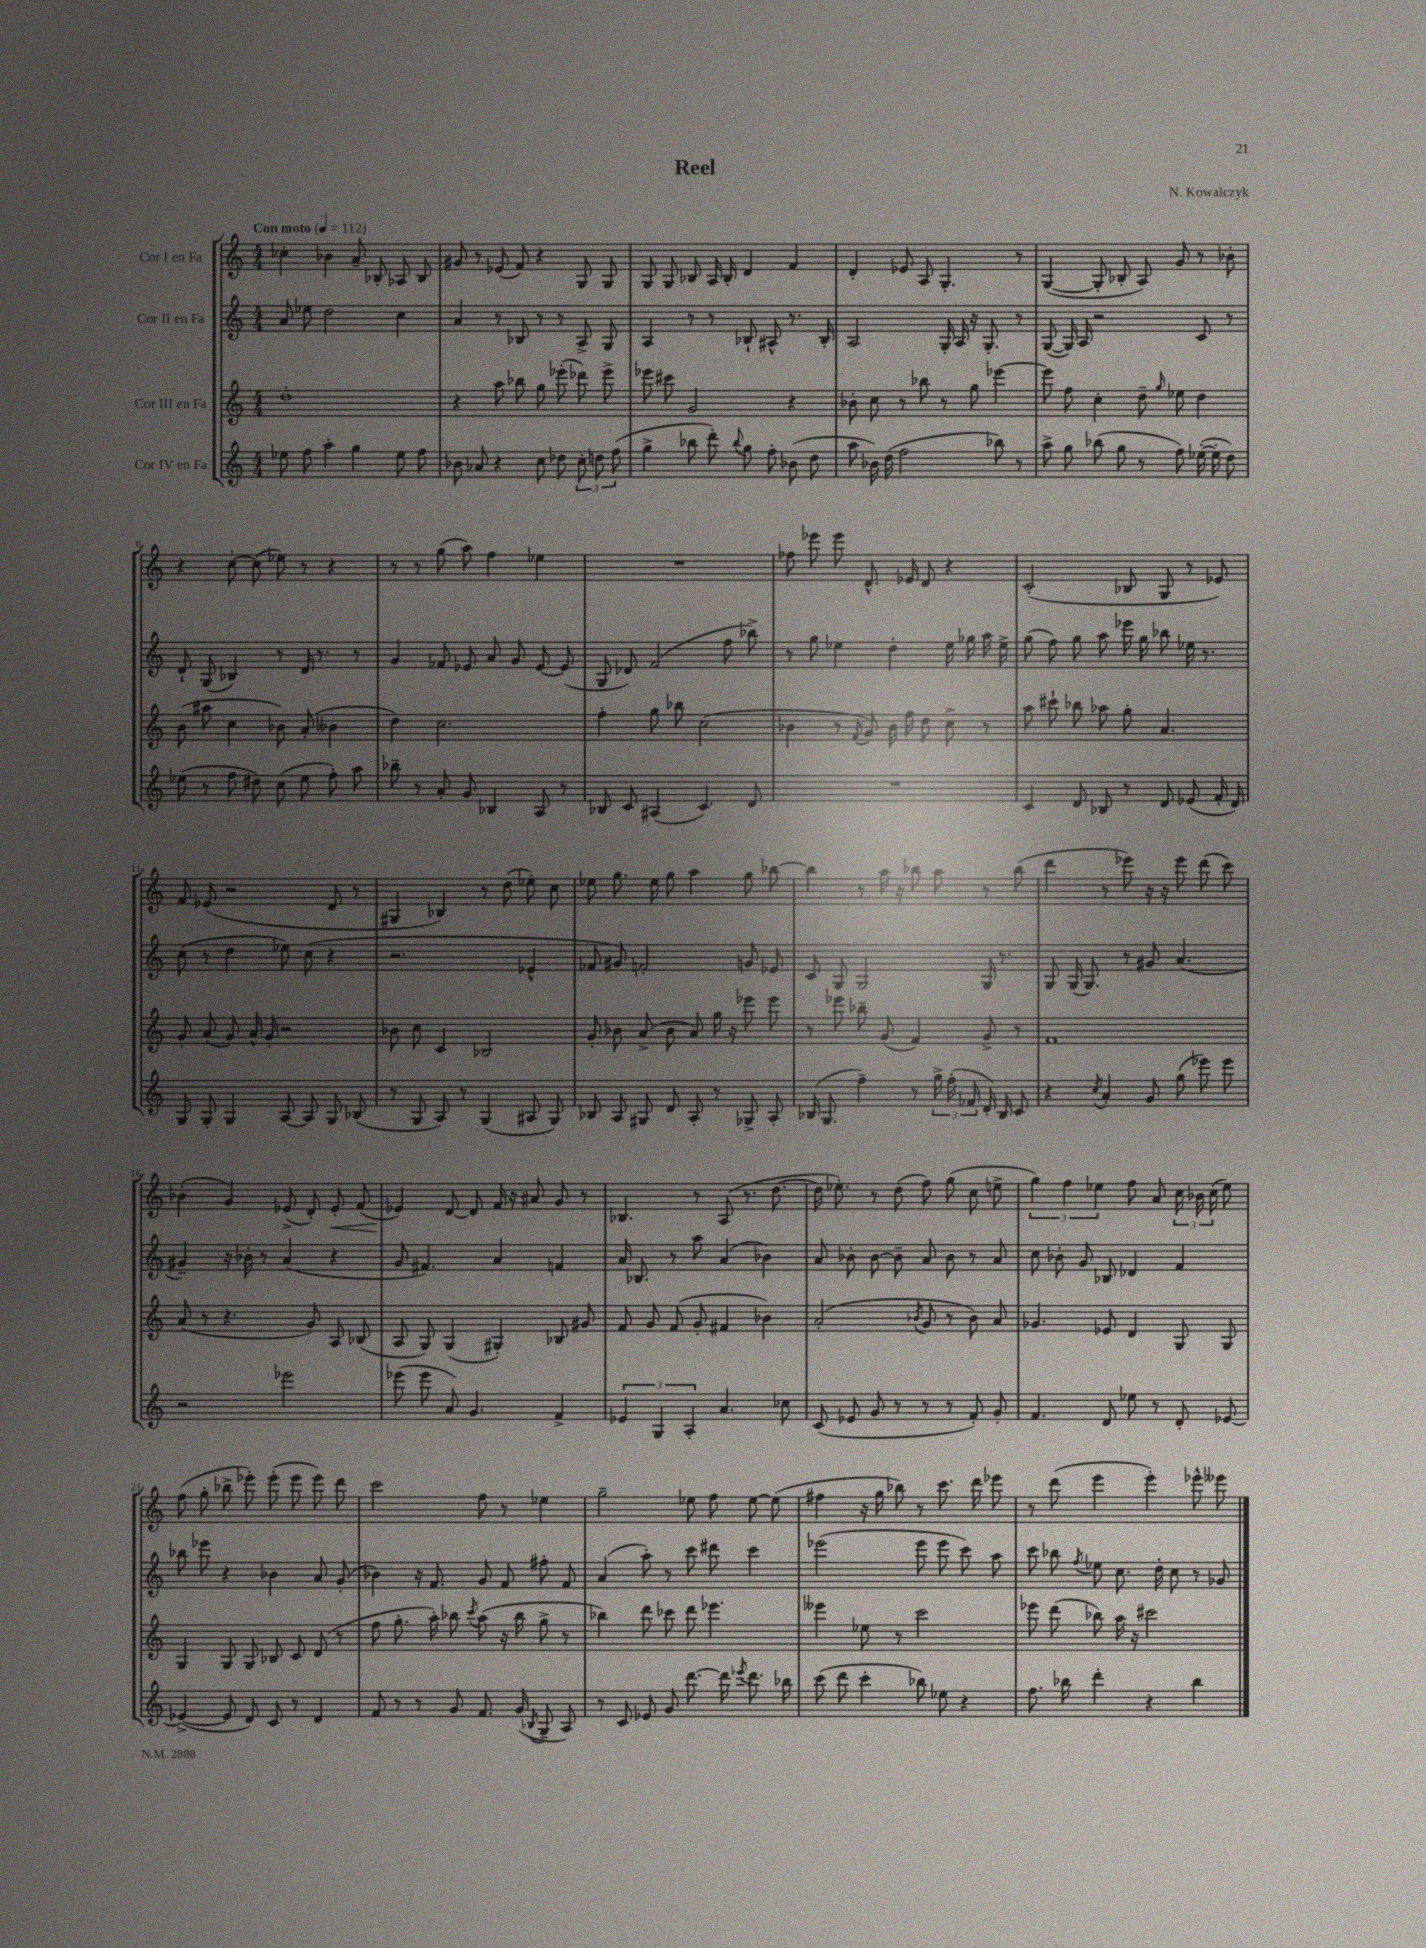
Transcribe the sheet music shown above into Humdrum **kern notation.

**kern	**kern	**kern	**kern
*staff4	*staff3	*staff2	*staff1
*clefG2	*clefG2	*clefG2	*clefG2
*k[]	*k[]	*k[]	*k[]
*M4/4	*M4/4	*M4/4	*M4/4
*MM112	*MM112	*MM112	*MM112
8ee-	1dd'	8a	4cc-'
8ff	.	8ee-	.
4aa'	.	2dd	4b-
4gg	.	.	8a~
.	.	.	8B-'
8ee-	.	4cc	8A-
8ff	.	.	8B-
=	=	=	=
8b-	4r	4a	8g#
8a-	.	.	8r
4r	8aa	8r	(8e-
.	8bb-	8B-	8f)
8cc	8gg	8r	4r
8dd-	(8eee-'	8r	.
12cc'	8ddd-)	8A^	8G
12dd	.	.	.
.	8eee-^	8G	8G
(12ff	.	.	.
=	=	=	=
4gg^	8eee-	4A	8G
.	8ccc#	.	8G
8bb-	2g	8r	8B-
8ddd')	.	8r	16A
.	.	.	16B-'
8qqbb-	.	.	.
8gg	.	8B-`	4d
8ff'	.	8A#^^	.
(8b-	4r	8.r	4f
8dd	.	.	.
.	.	16B-'	.
=	=	=	=
8aa	8b-'	2A	4d'
16b-)	8cc	.	.
(16dd	.	.	.
2ff	8r	.	8e-
.	8bb-	.	8A
.	8r	16G'	4.G'
.	.	16A	.
.	8gg	16r	.
.	.	8.G'	.
8bb-)	[4eee-	.	.
8r	.	8r	8r
=	=	=	=
8aa^	8eee-]	([8G	([4G
8gg	8ff	16G])	.
.	.	16A	.
(8bb-	4cc'	2r	8G']
8gg	.	.	8B-'
8r	8dd~	.	8A)
.	16qqgg	.	.
8ff)	8ee-	.	8g
([16ee-'	4dd	8c	8r
16ee-']	.	.	.
8dd)	.	8r	8b-'
=	=	=	=
(8ee-	(8b	8d`	4r
8r	8aa#	(8G	.
8ff	4cc	4B-)	[8cc'
8dd#)	.	.	(8cc]
(8cc	8b-)	8r	8ee-)
8ee-	(8a'	16d	8r
.	.	8.r	.
8ff')	4b--	.	4r
8aa	.	8r	.
=	=	=	=
8bb-~	4dd)	4g	8r
8r	.	.	8r
8a'	2.cc	8f-	(8gg
8g	.	8e-	8aa)
4B-	.	8a	4ff
.	.	8g	.
8A	.	[8e-	4ee-
8r	.	(8e-]	.
=	=	=	=
8B-	4ff'	8G	1r
8c	.	8d-)	.
(4A#	8gg	(2f	.
.	8bb-	.	.
4.c)	(2cc	.	.
.	.	8ff	.
8d	.	8bb-^)	.
=	=	=	=
1r	4b-	8r	8ff-
.	.	8gg	8eee-
.	8r	4ee-	8eee-
.	8qf	.	.
.	8g)	.	8.d^^
.	16b-	4dd'	.
.	16ff	.	16e-
.	8dd	.	8d
.	8cc^	16ee-	4r
.	.	16gg-	.
.	8r	16aa	.
.	.	16ee-^	.
=	=	=	=
4c	8aa	(8gg	(2c'
.	8ccc#`	8ff)	.
8d	8bb-	8gg	.
8B-	8aa-	8aa	.
8r	8gg'	16eee-	8B-
.	.	16gg	.
8d	4.a	8bb-	8G
(8e-	.	16ee-	8r
.	.	8.r	.
16f'	.	.	8e-)
16d)	.	.	.
=	=	=	=
8G	8g'	(8cc	8f
8G'	(8a	8r	(8e-
4G	8g)	4dd	2r
.	16a^^	.	.
.	16g'	.	.
[8A	2r	8ee-)	.
8A]	.	(8cc	.
8G	.	4r	8d
(8B-	.	.	8r
=	=	=	=
8r	8b-	2.r	4G#
8G	8cc	.	.
8A)	4c	.	4B-)
8r	.	.	.
(4G	2B-	.	8r
.	.	.	(8dd
8A#	.	4e-^^	8ee-')
8G)	.	.	8cc
=	=	=	=
8B-	8g'	8f-	8ee-
8A	8b-	8g#)	8.gg
8G#	(8a^	2f'	.
.	.	.	16ee-
8d	8b-	.	8gg
8A'	8a)	.	4aa
8r	16gg	.	.
.	16r	.	.
8G-^	8eee-	8g	8gg
8A'	8eee-	8e-	[8bb-
=	=	=	=
(16B-	8r	8c	4bb-]
8.G	.	.	.
.	8eee-	8G	.
4ff~)	8bb-~	2G	8r
.	(8g	.	16aa
.	.	.	16r
8r	4f)	.	8bb-
24gg^	.	.	8aa
(24ff'	.	.	.
24f-	.	.	.
16d')	8g^	16G	8r
16B-	.	8.r	.
8c	8r	.	(8bb-
=	=	=	=
4r	1f	8G	4ddd
.	.	(16G	.
.	.	8.G)	.
8qcc	.	.	.
4a'	.	.	8r
.	.	8r	8eee-)
8g	.	8g#	16r
.	.	.	16r
(8gg	.	(4.a	8eee-
8eee-)	.	.	(8ddd
8eee-	.	.	8ccc)
=	=	=	=
2r	(8a	4g#~)	(4b-'
.	8r	.	.
.	4.r	16r	4g)
.	.	16b-'	.
.	.	8r	.
2eee-	.	(4a	(8e-^
.	8g)	.	8d')
.	8A	4r	8e-'
.	(8B-	.	(8f
=	=	=	=
(8eee-	8A	8g	4e-)
8eee-	8G)	4.f#)	.
8a)	(4G	.	[8d
4.g	.	.	8d]
.	4G#')	4a	16f
.	.	.	16r
.	.	.	8a#
4f^	8B-	4f	8g
.	8g#	.	8r
=	=	=	=
6e-	8f	16a	4.B-
.	.	8.B-	.
.	8g	.	.
6G	.	.	.
.	(8f	8r	.
6A'	.	.	.
.	8g'	8aa	8r
4.a	4f#	(4a	(8A
.	.	.	8.r
.	4b-)	4b-)	.
.	.	.	[8.dd
8cc-	.	.	.
=	=	=	=
(8c	(2a'	8a	16dd]
.	.	.	8.ee-')
8e-	.	8b-'	.
8g	.	[8b-	8r
8r	.	8b-~]	(8dd
.	8qb-	.	.
8r	8g	8a	8ff)
8r	8r	8b-	(8gg
8f')	8b-)	8r	8cc
8g'	8a	8a	8ee^
=	=	=	=
4.f	4.g-	8cc	6gg)
.	.	8b-'	.
.	.	.	6ff
.	.	8g	.
.	.	.	6ee-
8d	8e-	8B-	.
8ee-	4d	4d-	8ff
8r	.	.	8a
8d'	8G	4f	24cc
.	.	.	24b-
.	.	.	(24cc
[8e-	8G	.	8ee-)
=	=	=	=
(4e-^_	4G	8bb-	(8ff
.	.	8eee-	8gg'
8e-]	8G	4r	8bb-^
8d)	8G	.	8eee-')
8c	8B-	4b-	(8eee-'
8r	8c	.	8eee-
4d	(8d	8a	8eee-)
.	8r	(8g'	8ddd
=	=	=	=
8f	8ff	4b-)	2ccc
8r	8.gg'	.	.
8r	.	16r	.
.	16aa')	8.f	.
8g	8bb-	.	.
.	8qccc	.	.
8.f	(8aa	8g	8ff
.	16r	8f	8r
(16g	16bb-	.	.
8qB-	.	.	.
8G~	8gg^	8ff#'	4ee-
8A)	8r	8f	.
=	=	=	=
8r	4bb-)	(4a	2gg~
8c	.	.	.
8e-	8ddd	8aa')	.
8g	8ccc-	8r	.
[8.ddd	8ddd	8ccc	8ee-
.	4.eee-	8ddd#	8ff
16ddd]	.	.	.
8qeee-	.	.	.
8.ddd	.	4ccc	[8ee-
.	.	.	(8ee-]
16bb-	.	.	.
=	=	=	=
(8ccc	4eee--	(2eee-	4ff#
8ddd	.	.	.
4ccc'	8ee-	.	16r
.	.	.	16gg
.	8r	.	8bb-)
8bb-)	2ccc	8eee-	8r
8ee-	.	8eee-	8.ccc
4r	.	8ccc)	.
.	.	.	16ddd
.	.	8aa	8eee-
=	=	=	=
8.ff	8eee-	8ccc	8r
.	(8ddd	8bb-	(8ddd
16bb-	.	.	.
.	.	8qff	.
4ddd'	8bb-)	8ee-	4eee
.	16aa	8.cc	.
.	16r	.	.
4r	2ccc#	.	4eee')
.	.	16dd'	.
.	.	8cc	.
4bb-	.	8r	8eee-^^
.	.	8g-	8eee--
==	==	==	==
*-	*-	*-	*-
